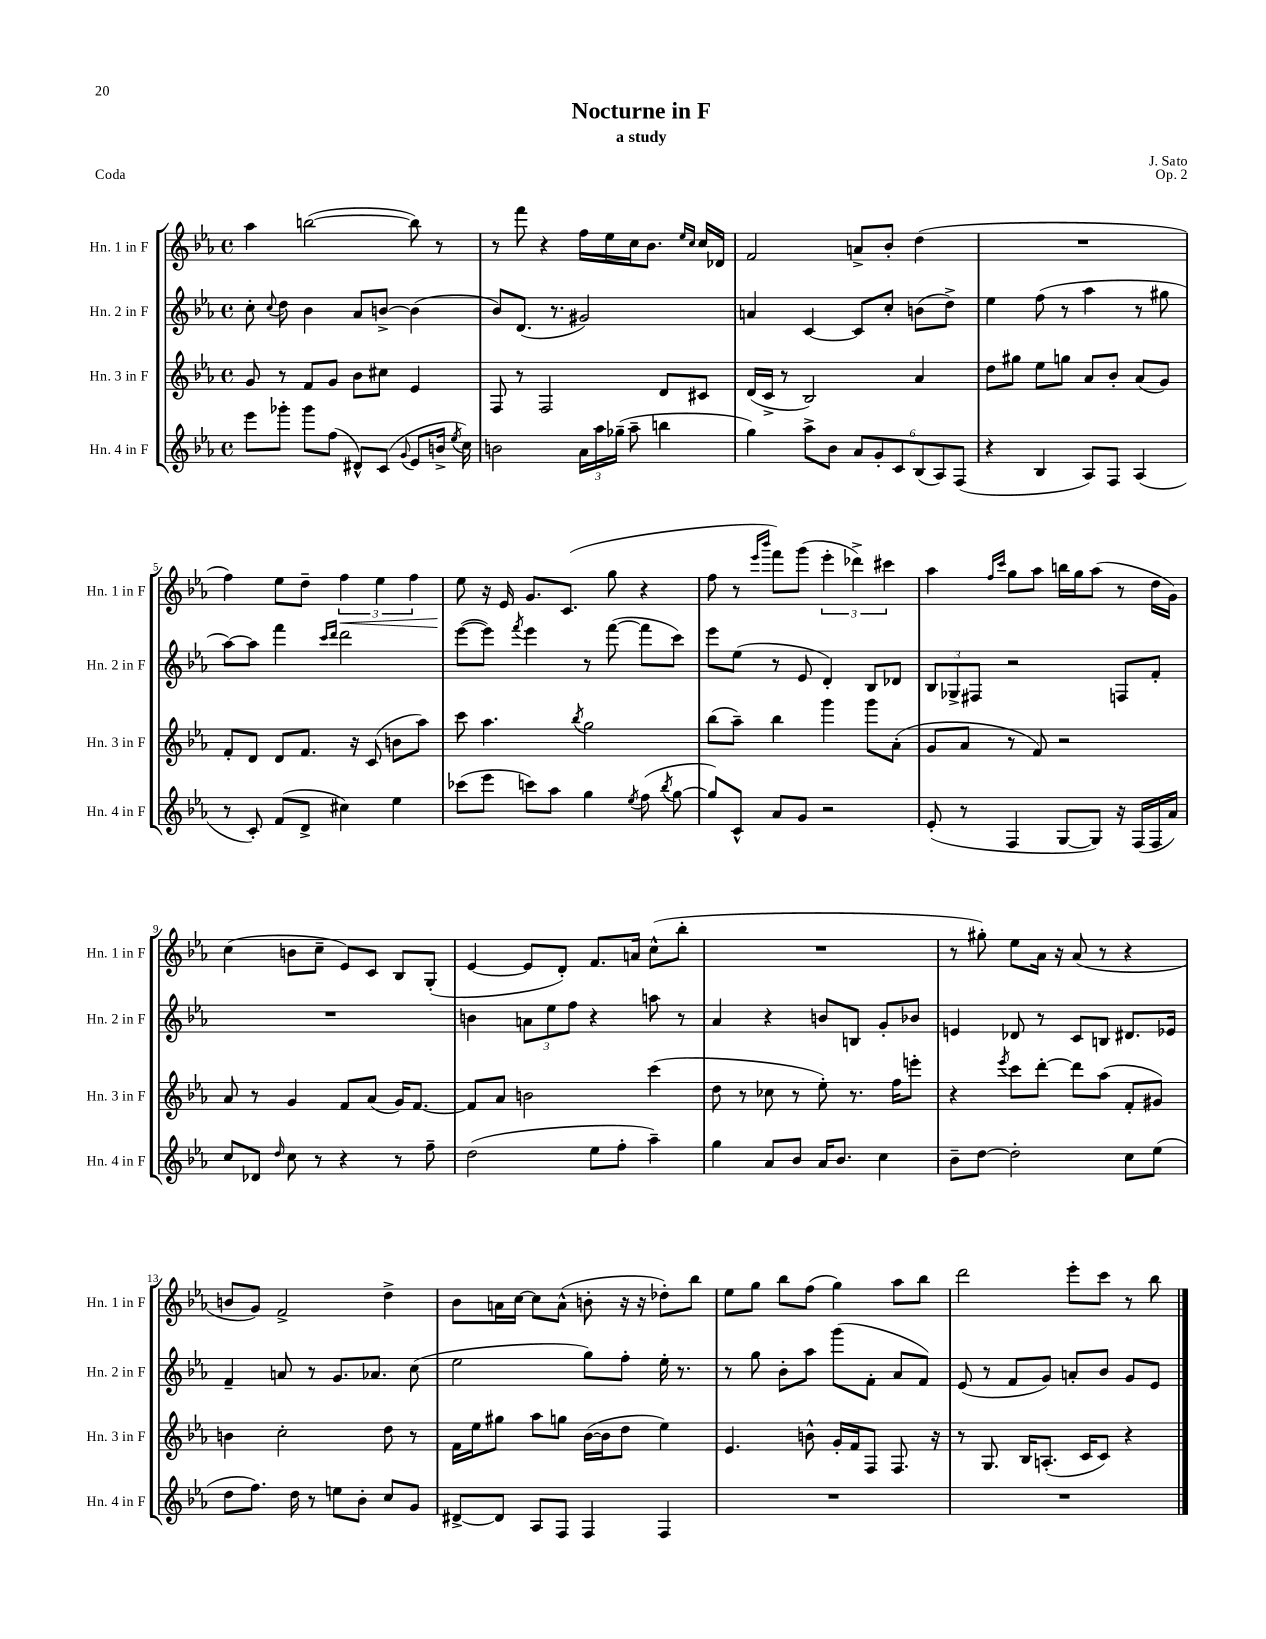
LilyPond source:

\header { title = "Nocturne in F" composer = "J. Sato" subtitle = "a study" opus = "Op. 2" piece = "Coda" }
<<
\new StaffGroup <<
\new Staff = "s0" \with { instrumentName = "Hn. 1 in F" shortInstrumentName = "Hn. 1 in F" } {
    \clef treble \key ees \major \defaultTimeSignature \time 4/4
    \autoBeamOff aes''4 b''2~( b''8) r8 |
    r8 f'''8 r4 f''16[ ees''16 c''16 bes'8.] \grace { ees''16[ c''16] } c''16[ des'16] |
    f'2 a'8[-> bes'8]-. d''4( |
    R1 |
    f''4) ees''8[ d''8]-- \tuplet 3/2 { f''4\< ees''4 f''4 } |
    ees''8\! r16 ees'16 g'8.[ c'8.]( g''8 r4 |
    f''8 r8 \grace { ees'''16[ bes'''16] } f'''8[) g'''8]( \tuplet 3/2 { ees'''4-. des'''4->) cis'''4 } |
    aes''4 \grace { f''16[ c'''16] } g''8[ aes''8] b''16[ g''16 aes''8]( r8 d''16[ g'16]) |
    c''4( b'8[ c''8]-- ees'8[) c'8] bes8[ g8]-.( |
    ees'4~ ees'8[ d'8]-.) f'8.[ a'16] c''8[-^( bes''8]-. |
    R1 |
    r8 gis''8-.) ees''8[ aes'16] r16 aes'8( r8 r4 |
    b'8[ g'8]) f'2-> d''4-> |
    bes'8[ a'16 c''16]~ c''8[ a'8]-^( b'8-. r16 r16 des''8[-.) bes''8] |
    ees''8[ g''8] bes''8[ f''8]( g''4) aes''8[ bes''8] |
    d'''2 ees'''8[-. c'''8] r8 bes''8 \bar "|." |
}
\new Staff = "s1" \with { instrumentName = "Hn. 2 in F" shortInstrumentName = "Hn. 2 in F" } {
    \clef treble \key ees \major \defaultTimeSignature \time 4/4
    \autoBeamOff c''8-. \appoggiatura { c''8 } d''8 bes'4 aes'8[ b'8]~-> b'4( |
    bes'8[) d'8.]( r8. gis'2) |
    a'4 c'4~ c'8[ c''8]-. b'8[( d''8]->) |
    ees''4 f''8( r8 aes''4 r8 gis''8 |
    aes''8[~) aes''8] f'''4 \grace { c'''16[ d'''16] } d'''2 |
    ees'''8[~( ees'''8]) \acciaccatura { f'''8 } ees'''4 r8 f'''8~( f'''8[ c'''8]) |
    ees'''8[ ees''8]( r8 ees'8 d'4-.) bes8[ des'8] |
    \tuplet 3/2 { bes8[ ges8-> fis8] } r2 f8[ f'8]-. |
    R1 |
    b'4 \tuplet 3/2 { a'8[ ees''8 f''8] } r4 a''8 r8 |
    aes'4 r4 b'8[ b8] g'8[-. bes'8] |
    e'4 des'8 r8 c'8[ b8] dis'8.[ ees'16] |
    f'4-- a'8 r8 g'8.[ aes'8.] c''8( |
    ees''2 g''8[) f''8]-. ees''16-. r8. |
    r8 g''8 bes'8[-. aes''8] g'''8[( f'8]-. aes'8[ f'8]) |
    ees'8( r8 f'8[ g'8]) a'8[-. bes'8] g'8[ ees'8] \bar "|." |
}
\new Staff = "s2" \with { instrumentName = "Hn. 3 in F" shortInstrumentName = "Hn. 3 in F" } {
    \clef treble \key ees \major \defaultTimeSignature \time 4/4
    \autoBeamOff g'8 r8 f'8[ g'8] bes'8[ cis''8] ees'4 |
    f8 r8 f2 d'8[ cis'8] |
    d'16[( c'16]-> r8 bes2) aes'4 |
    d''8[ gis''8] ees''8[ g''8] aes'8[ bes'8]-. aes'8[( g'8]) |
    f'8[-. d'8] d'8[ f'8.] r16 c'8( b'8[ aes''8]) |
    c'''8 aes''4. \acciaccatura { bes''8 } g''2 |
    bes''8[( aes''8]--) bes''4 g'''4 g'''8[ aes'8]-.( |
    g'8[ aes'8] r8 f'8) r2 |
    aes'8 r8 g'4 f'8[ aes'8]( g'16[) f'8.]~ |
    f'8[ aes'8] b'2 c'''4( |
    d''8 r8 ces''8 r8 ees''8-.) r8. f''16[ e'''8]-. |
    r4 \acciaccatura { ees'''8 } c'''8[ d'''8]~-. d'''8[ aes''8]( f'8[-. gis'8]) |
    b'4 c''2-. d''8 r8 |
    f'16[ ees''16 gis''8] aes''8[ g''8] bes'16[~( bes'16 d''8] ees''4) |
    ees'4. b'8-^ g'16[-. f'16 f8] f8. r16 |
    r8 g8. bes16[ a8.]-.( c'16[ c'8]) r4 \bar "|." |
}
\new Staff = "s3" \with { instrumentName = "Hn. 4 in F" shortInstrumentName = "Hn. 4 in F" } {
    \clef treble \key ees \major \defaultTimeSignature \time 4/4
    \autoBeamOff ees'''8[ ges'''8]-. ges'''8[ f''8]( dis'8[-^) c'8]( \appoggiatura { g'8 } ees'8[ b'16]-> \acciaccatura { ees''8 } c''16) |
    b'2 \tuplet 3/2 { aes'16[ aes''16 ges''16]--( } aes''8-- b''4 |
    g''4) aes''8[-> bes'8] \tuplet 6/4 { aes'8[ g'8-. c'8 bes8( aes8) f8]( } |
    r4 bes4 aes8[) f8] aes4( |
    r8 c'8-.) f'8[( d'8]-> cis''4) ees''4 |
    ces'''8[( ees'''8] c'''8[) aes''8] g''4 \acciaccatura { ees''8 } f''8( \acciaccatura { bes''8 } g''8~ |
    g''8[) c'8]-^ aes'8[ g'8] r2 |
    ees'8-.( r8 f4 g8[~ g8]) r16 f16[( f16 aes'16]) |
    c''8[ des'8] \grace { d''16 } c''8 r8 r4 r8 f''8-- |
    d''2( ees''8[ f''8]-. aes''4--) |
    g''4 aes'8[ bes'8] aes'16[ bes'8.] c''4 |
    bes'8[-- d''8]~ d''2-. c''8[ ees''8]( |
    d''8[ f''8.]) d''16 r8 e''8[ bes'8]-. c''8[ g'8] |
    dis'8[~-> dis'8] aes8[ f8] f4 f4 |
    R1 |
    R1 \bar "|." |
}
>>
>>
